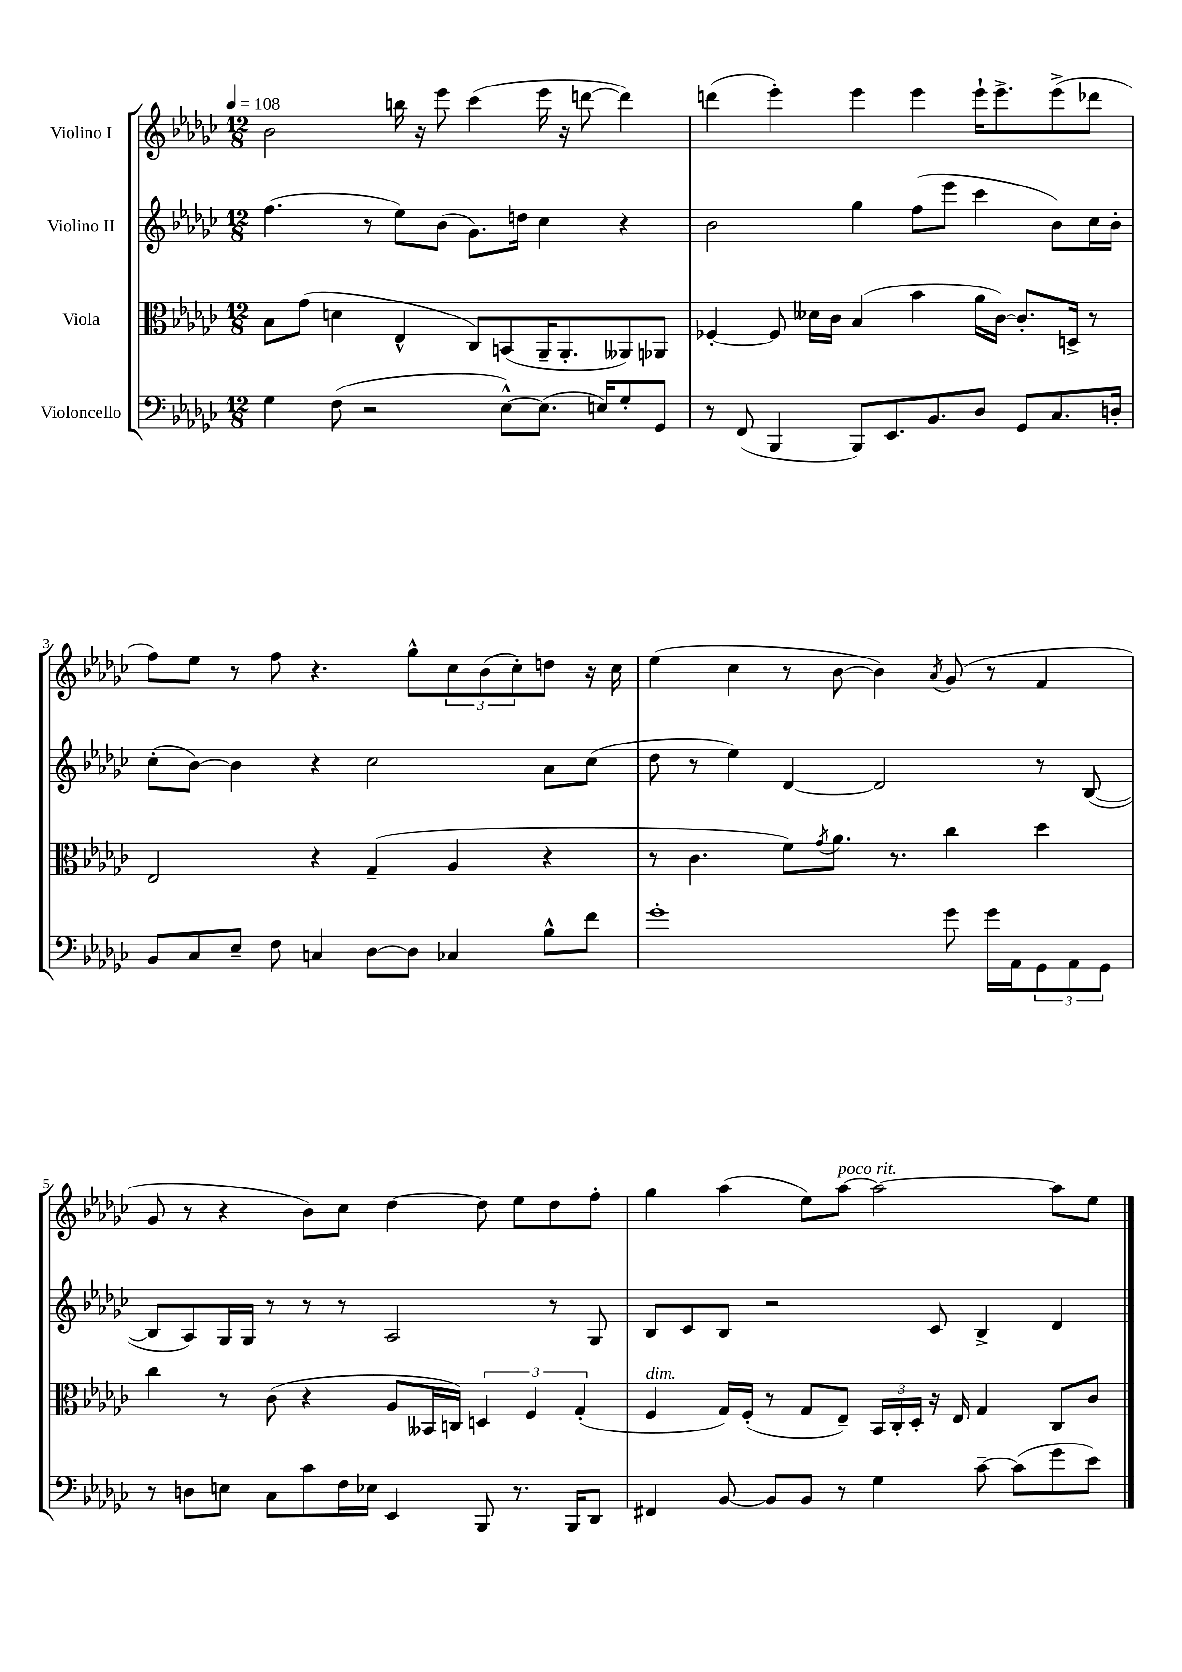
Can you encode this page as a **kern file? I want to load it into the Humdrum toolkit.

**kern	**kern	**kern	**kern
*part4	*part3	*part2	*part1
*staff4	*staff3	*staff2	*staff1
*I"Violoncello	*I"Viola	*I"Violino II	*I"Violino I
*clefF4	*clefC3	*clefG2	*clefG2
*k[b-e-a-d-g-c-]	*k[b-e-a-d-g-c-]	*k[b-e-a-d-g-c-]	*k[b-e-a-d-g-c-]
*M12/8	*M12/8	*M12/8	*M12/8
*MM108	*MM108	*MM108	*MM108
=1	=1	=1	=1
4G-\	8B-\L	(4.ff\	2b-\
.	(8g-\J	.	.
(8F\	4dn\	.	.
2r	.	8r	.
.	4E-^^/	8ee-\L)	16bbn\
.	.	.	16r
.	.	(8b-\J	8eee-\
.	8C-/L)	8.g-\L)	(4ccc-\
[8E-^^\L)	(8BBn/	.	.
.	.	16ddn\Jk	.
(8.E-\J]	16AA-~/K	4cc-\	16eee-\
.	8.AA-'/	.	16r
.	.	.	[8dddn\
16En/KL)	.	.	.
8G-'/	8AA--X/)	4r	4ddd\])
8GG-/J	8AA-X/J	.	.
=2	=2	=2	=2
8r	[4F-X'/	2b-\	(4dddn\
(8FF/	.	.	.
4BBB-/	8F-/]	.	4eee-'\)
.	16d--X\LL	.	.
.	16c-\JJ	.	.
8BBB-/L)	(4B-/	4gg-\	4eee-\
8.EE-/	.	.	.
.	4b-\	(8ff\L	4eee-\
8.BB-/	.	.	.
.	.	8eee-\J	.
8D-/J	16a-\LL	4ccc-\	16eee-`\KL
.	[16c-\JJ)	.	8.eee-^\
8GG-/L	8.c-'/L]	.	.
8.C-/	.	8b-\L)	(8eee-^\
.	16Dn^/Jk	.	.
.	8r	16cc-\L	8ddd-X\J
16Dn'/Jk	.	16b-'\JJ	.
!!LO:LB:g=z
=3	=3	=3	=3
8BB-/L	2E-/	(8cc-'\L	8ff\L)
8C-/	.	[8b-\J)	8ee-\J
8E-~/J	.	4b-\]	8r
8F\	.	.	8ff\
4Cn/	4r	4r	4.r
[8D-\L	(4G-~/	2cc-\	.
8D-\J]	.	.	8gg-^^\L
4C-X/	4A-/	.	12cc-\
.	.	.	(12b-\
.	.	.	12cc-'\)
8B-^^\L	4r	8a-\L	8ddn\J
8f\J	.	(8cc-\J	16r
.	.	.	16cc-\
=4	=4	=4	=4
1g-'	8r	8dd-\	(4ee-\
.	4.c-\	8r	.
.	.	4ee-\)	4cc-\
.	8f\L)	[4d-/	8r
.	8qg-/	.	.
.	8.a-\J	.	[8b-\
.	.	2d-/]	4b-\])
.	8.r	.	.
.	.	.	8qa-/
8g-\	4cc-\	.	(8g-/
16g-\LL	.	.	8r
16AA-\J	.	.	.
12GG-\	4dd-\	8r	4f/
12AA-\	.	.	.
.	.	([8B-/	.
12GG-\J	.	.	.
!!LO:LB:g=z
=5	=5	=5	=5
8r	4cc-\	8B-/L]	8g-/
8Dn\L	.	8A-/)	8r
8En\J	8r	16G-/L	4r
.	.	16G-/JJ	.
8C-\L	(8c-\	8r	.
8c-\	4r	8r	8b-\L)
16F\L	.	8r	8cc-\J
16E-X\JJ	.	.	.
4EE-/	8A-/L	2A-/	[4dd-\
.	16BB--X/L	.	.
.	16Cn/JJ)	.	.
8BBB-/	6Dn/	.	8dd-\]
8.r	.	.	8ee-\L
.	6F/	.	.
.	.	8r	8dd-\
16BBB-/KL	.	.	.
.	(6G-'/	.	.
8DD-/J	.	8G-/	8ff'\J
=6	=6	=6	=6
!	!LO:TX:a:i:t=dim.	!	!
4FF#X/	4F/	8B-/L	4gg-\
.	.	8c-/	.
[8BB-/	16G-/LL)	8B-/J	(4aa-\
.	(16F'/JJ	.	.
8BB-/L]	8r	2r	.
8BB-/J	8G-/L	.	8ee-\L)
!	!	!	!LO:TX:a:i:t=poco rit.
8r	8E-~/J)	.	[8aa-\J
4G-\	24BB-/LL	.	2aa-\_
.	24C-'/	.	.
.	24D-'/JJ	.	.
.	16r	8c-/	.
.	16E-/	.	.
[8c-~\	4G-/	4B-^/	.
(8c-\L]	.	.	.
8g-\	8C-/L	4d-/	8aa-\L]
8e-\J)	8c-/J	.	8ee-\J
==	==	==	==
*-	*-	*-	*-
